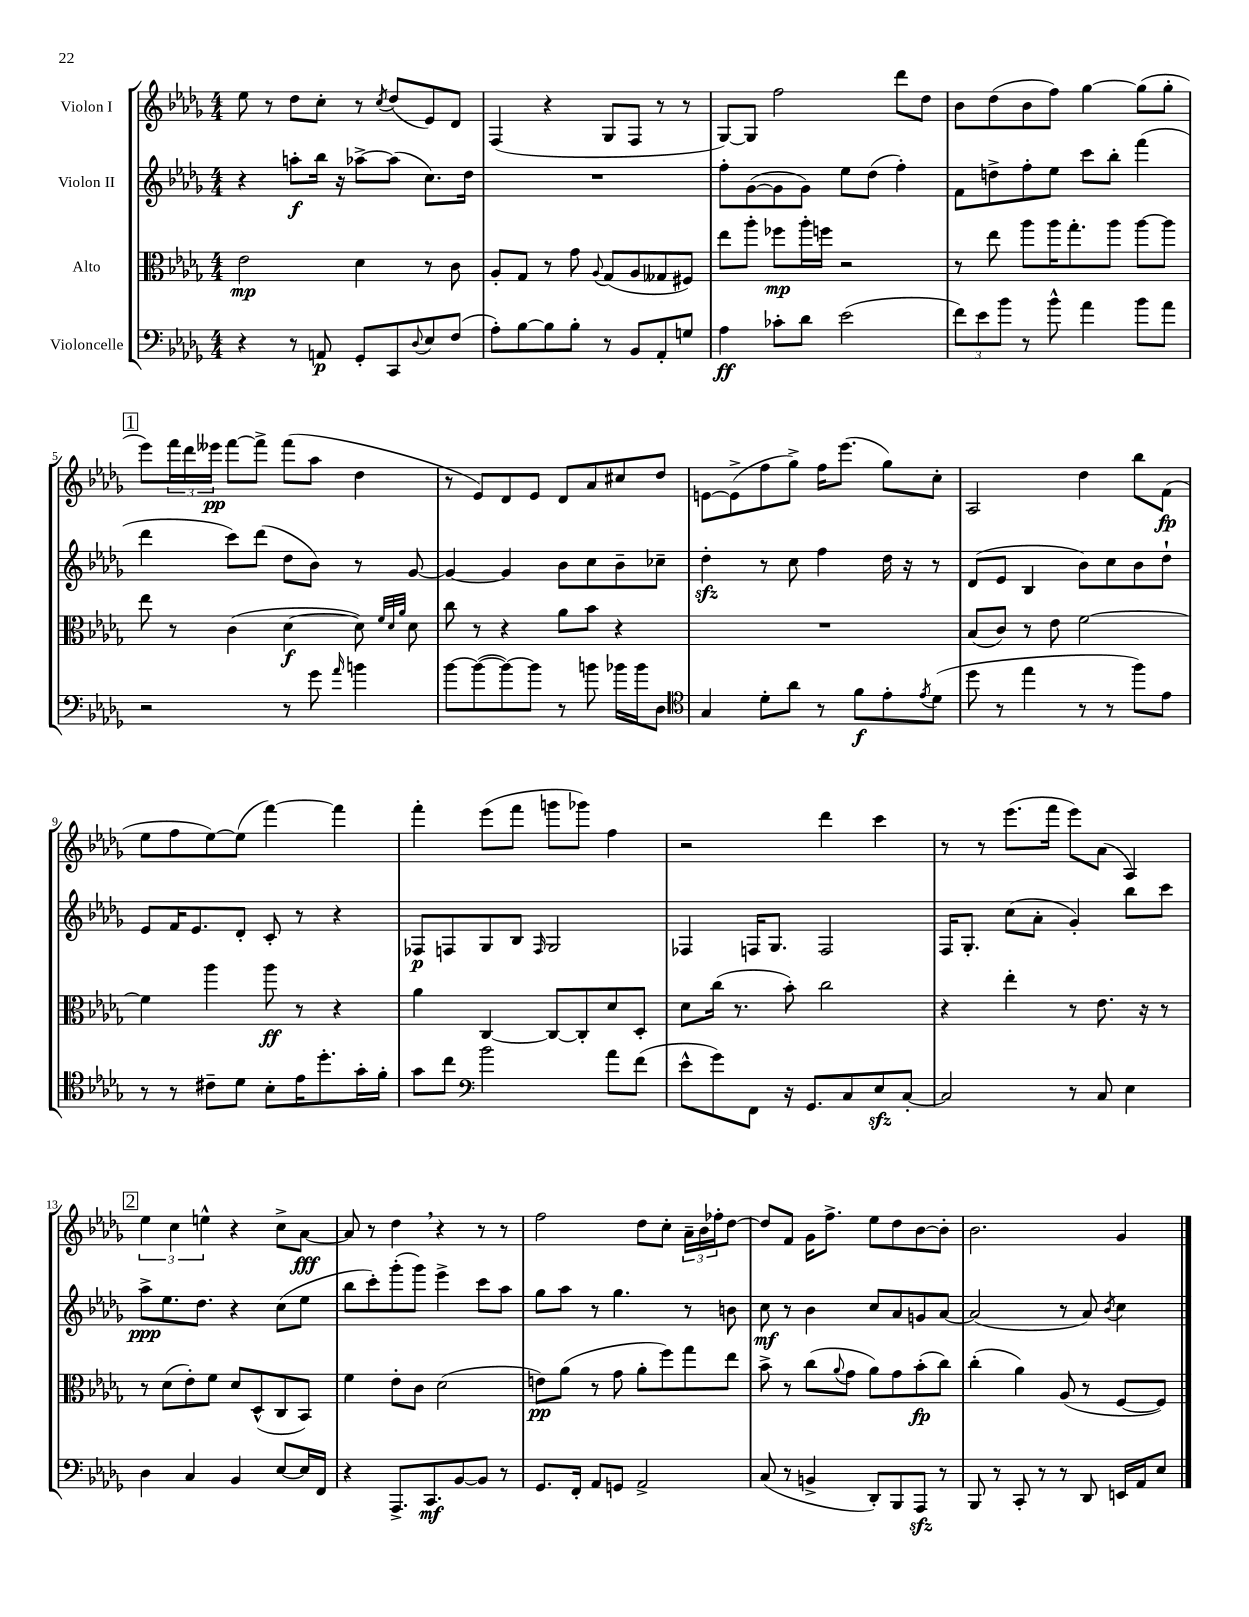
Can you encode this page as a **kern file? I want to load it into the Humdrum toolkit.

**kern	**kern	**kern	**kern
*staff4	*staff3	*staff2	*staff1
*clefF4	*clefC3	*clefG2	*clefG2
*k[b-e-a-d-g-]	*k[b-e-a-d-g-]	*k[b-e-a-d-g-]	*k[b-e-a-d-g-]
*M4/4	*M4/4	*M4/4	*M4/4
4r	2e-	4r	8ee-
.	.	.	8r
8r	.	8aa'	8dd-
8AA	.	16bb-	8cc'
.	.	16r	.
8GG-'	4d-	[8aa-^	8r
.	.	.	8qcc
8CC	.	(8aa-]	(8dd-
8qqD-	.	.	.
8E-	8r	8.cc)	8e-)
(8F	8c	.	8d-
.	.	16dd-	.
=	=	=	=
8A-')	8A-'	1r	(4F
[8B-	8G-	.	.
8B-]	8r	.	4r
8B-'	8g-	.	.
.	8qqA-	.	.
8r	(8G-	.	8G-
8BB-	8A-	.	8F
8AA-'	8G--	.	8r
8G	8F#)	.	8r
=	=	=	=
4A-	8ee-	8ff'	[8G-)
.	8aa-'	([8g-	8G-]
8c-'	8ff-	8g-]	2ff
8d-	16aa-'	8g-)	.
.	16ff	.	.
(2e-	2r	8ee-	.
.	.	(8dd-	.
.	.	4ff')	8ddd-
.	.	.	8dd-
=	=	=	=
12f)	8r	8f	8b-
12e-	.	.	.
.	8ee-	8dd^	(8dd-
12b-	.	.	.
8r	8aa-	8ff'	8b-
8b-^^	16aa-	8ee-	8ff)
.	8.gg-'	.	.
4a-	.	8ccc	[4gg-
.	8aa-	8bb-'	.
8b-	[8aa-	(4fff	(8gg-]
8a-	8aa-]	.	8gg-'
=	=	=	=
2r	8ee-	4ddd-	8eee-)
.	8r	.	24fff
.	.	.	24ddd-
.	.	.	24eee--
.	(4c	8ccc)	[8fff
.	.	(8ddd-	8fff^]
8r	[4d-	8dd-	(8fff
8g-	.	8b-)	8aa-
16qqa-	.	.	.
4b	8d-])	8r	4dd-
.	32qqf	.	.
.	32qqd-	.	.
.	32qqa-	.	.
.	8d-	[8g-	.
=	=	=	=
[8b-	8cc	4g-_	8r
(8b-_	8r	.	8e-)
8b-_)	4r	4g-]	8d-
8b-]	.	.	8e-
8r	8a-	8b-	8d-
8b	8b-	8cc	8a-
16b-	4r	8b-~	8cc#
16b-	.	.	.
8D-	.	8cc-~	8dd-
=	=	=	=
*clefC4	*	*	*
4G-	1r	4dd-'	[8e
.	.	.	(8e^]
8d-'	.	8r	8ff
8a-	.	8cc	8gg-^)
8r	.	4ff	16ff
.	.	.	(8.eee-
8f	.	.	.
8e-'	.	16dd-	8gg-)
.	.	16r	.
8qe-	.	.	.
(8d-	.	8r	8cc'
=	=	=	=
8dd-	(8B-	(8d-	2A-
8r	8c)	8e-	.
4ee-	8r	4B-	.
.	8e-	.	.
8r	[2f	8b-)	4dd-
8r	.	8cc	.
8ff)	.	8b-	8bb-
8e-	.	8dd-`	(8f
=	=	=	=
8r	4f]	8e-	8ee-
8r	.	16f	8ff
.	.	8.e-	.
8c#~	4aa-	.	[8ee-)
8d-	.	8d-'	(8ee-]
8B-'	8aa-	8c'	[4fff)
16e-	8r	8r	.
8.dd-'	.	.	.
.	4r	4r	4fff]
16g-'	.	.	.
16f'	.	.	.
=	=	=	=
8g-	4a-	8F-	4fff'
8cc	.	8F	.
*clefF4	*	*	*
2b-	[4C	8G-	(8eee-
.	.	8B-	8fff
.	.	16qqF	.
.	8C_	2G-	8ggg
.	8C']	.	8ggg-)
8a-	8d-	.	4ff
(8f	8D-'	.	.
=	=	=	=
8e-^^	8d-	4F-	2r
8g-)	(16cc	.	.
.	8.r	.	.
8FF	.	16F	.
.	.	8.G-	.
16r	8b-')	.	.
8.GG-	.	.	.
.	2cc	2F	4ddd-
8C	.	.	.
8E-	.	.	4ccc
[8C'	.	.	.
=	=	=	=
2C]	4r	16F	8r
.	.	8.G-'	.
.	.	.	8r
.	4ee-'	(8cc	(8.eee-
.	.	8a-'	.
.	.	.	16fff
8r	8r	4g-')	8eee-)
8C	8.e-	.	(8a-
4E-	.	8bb-	4A-)
.	16r	.	.
.	8r	8ccc	.
=	=	=	=
4D-	8r	8aa-^	6ee-
.	(8d-	8.ee-	.
.	.	.	6cc
4C	8e-')	.	.
.	.	8.dd-	.
.	.	.	6ee^^
.	8f	.	.
4BB-	8d-	4r	4r
.	(8D-^^	.	.
[8E-	8C	(8cc	8cc^
16E-]	8BB-)	8ee-	[8a-
16FF	.	.	.
=	=	=	=
4r	4f	8bb-	8a-]
.	.	8ccc')	8r
8.AAA-^	8e-'	(8ggg-'	4dd-
.	8c	8ggg-)	.
8.CC	.	.	.
.	(2d-	4eee-^	4r
[8BB-	.	.	.
8BB-]	.	8ccc	8r
8r	.	8aa-	8r
=	=	=	=
8.GG-	8e)	8gg-	2ff
.	(8a-	8aa-	.
16FF'	.	.	.
8AA-	8r	8r	.
8GG	8g-	4.gg-	.
2AA-^	8a-'	.	8dd-
.	8ff)	.	8cc'
.	8gg-	8r	24a-~
.	.	.	24b-
.	.	.	24ff-'
.	8ee-	8b	[8dd-
=	=	=	=
(8C	8b-^	8cc	8dd-]
8r	8r	8r	8f
4BB^	(8cc	4b-	16g-
.	.	.	8.ff^
.	8qqa-	.	.
.	8g-	.	.
8DD-')	8a-)	8cc	8ee-
8BBB-	8g-	8a-	8dd-
8AAA-	(8b-'	8g	[8b-
8r	8cc)	[8a-	8b-']
=	=	=	=
8BBB-	(4cc'	(2a-]	2.b-
8r	.	.	.
8CC'	4a-)	.	.
8r	.	.	.
8r	(8A-	8r	.
8DD-	8r	8a-)	.
.	.	8qb-	.
16EE	[8F	4cc	4g-
16AA-	.	.	.
8E-	8F])	.	.
==	==	==	==
*-	*-	*-	*-
